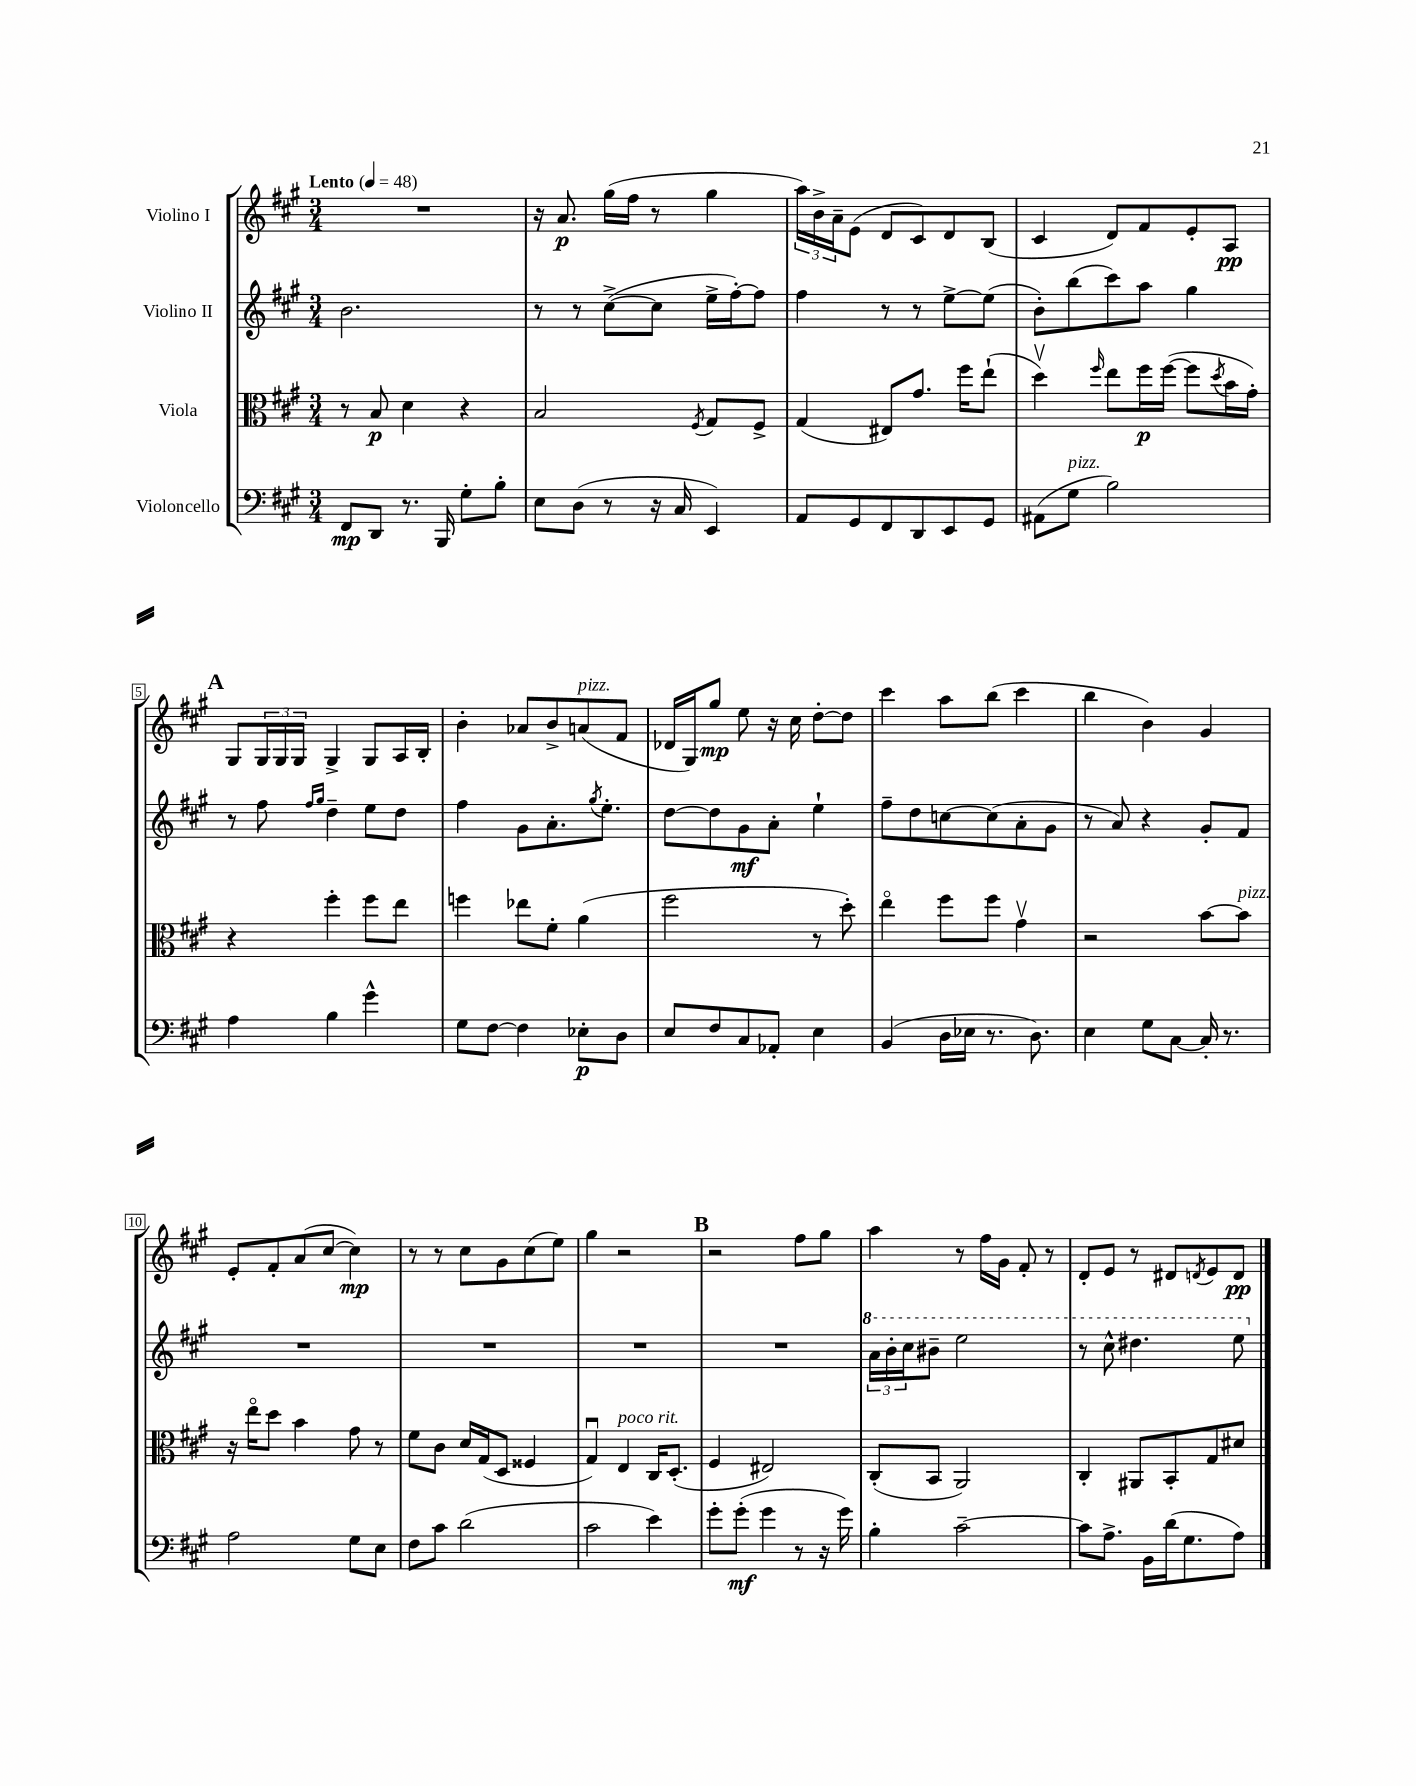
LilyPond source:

<<
\new StaffGroup <<
\new Staff = "s0" \with { instrumentName = "Violino I" } {
    \clef treble \key a \major \numericTimeSignature \time 3/4 \tempo "Lento" 4 = 48
    R2. |
    r16 a'8.\p gis''16( fis''16 r8 gis''4 |
    \tuplet 3/2 { a''16) b'16-> a'16-- } e'8( d'8 cis'8) d'8 b8( |
    cis'4 d'8) fis'8 e'8-. a8\pp |
    \mark \markup { \bold "A" } gis8 \tuplet 3/2 { gis16 gis16 gis16 } gis4-> gis8 a16 b16-. |
    b'4-. aes'8 b'8-> a'8^\markup { \italic "pizz." }( fis'8 |
    des'16 gis16) gis''8\mp e''8 r16 cis''16 d''8~-. d''8 |
    cis'''4 a''8 b''8( cis'''4 |
    b''4 b'4) gis'4 |
    e'8-. fis'8-. a'8( cis''8~ cis''4\mp) |
    r8 r8 cis''8 gis'8 cis''8( e''8) |
    gis''4 r2 |
    \mark \markup { \bold "B" } r2 fis''8 gis''8 |
    a''4 r8 fis''16 gis'16 fis'8-. r8 |
    d'8-. e'8 r8 dis'8 \acciaccatura { d'8 } e'8 d'8\pp \bar "|." |
}
\new Staff = "s1" \with { instrumentName = "Violino II" } {
    \clef treble \key a \major \numericTimeSignature \time 3/4
    b'2. |
    r8 r8 cis''8~->( cis''8 e''16-> fis''16~-.) fis''8 |
    fis''4 r8 r8 e''8~-> e''8( |
    b'8-.) b''8( cis'''8) a''8 gis''4 |
    \mark \markup { \bold "A" } r8 fis''8 \grace { fis''16 gis''16 } d''4-- e''8 d''8 |
    fis''4 gis'8 a'8.-. \acciaccatura { gis''8 } e''8.-. |
    d''8~ d''8 gis'8\mf a'8-. e''4-! |
    fis''8-- d''8 c''8~ c''8( a'8-. gis'8 |
    r8 a'8) r4 gis'8-. fis'8 |
    R2. |
    R2. |
    R2. |
    \mark \markup { \bold "B" } R2. |
    \tuplet 3/2 { \ottava #1 a''16 b''16-. cis'''16 } bis''8-- e'''2 |
    r8 cis'''8-^ dis'''4. e'''8 \ottava #0 \bar "|." |
}
\new Staff = "s2" \with { instrumentName = "Viola" } {
    \clef alto \key a \major \numericTimeSignature \time 3/4
    r8 b8\p d'4 r4 |
    b2 \acciaccatura { fis8 } gis8 fis8-> |
    gis4( eis8) gis'8. fis''16 e''8-!( |
    d''4\upbow) \grace { fis''16 } e''8 fis''16\p fis''16~( fis''8 \acciaccatura { d''8 } b'16 gis'16-.) |
    \mark \markup { \bold "A" } r4 fis''4-. fis''8 e''8 |
    f''4 ees''8 fis'8-. a'4( |
    fis''2 r8 d''8-.) |
    e''4\flageolet fis''8 fis''8 gis'4\upbow |
    r2 b'8~ b'8^\markup { \italic "pizz." } |
    r16 e''16\flageolet d''8 b'4 gis'8 r8 |
    fis'8 cis'8 d'16 gis16( d8 fisis4 |
    gis4\downbow) e4^\markup { \italic "poco rit." } cis16 d8.-.( |
    \mark \markup { \bold "B" } fis4 eis2) |
    cis8-.( b,8 a,2) |
    cis4-. ais,8 b,8-. gis8 dis'8 \bar "|." |
}
\new Staff = "s3" \with { instrumentName = "Violoncello" } {
    \clef bass \key a \major \numericTimeSignature \time 3/4
    fis,8\mp d,8 r8. b,,16 gis8-. b8-. |
    e8 d8( r8 r16 cis16 e,4) |
    a,8 gis,8 fis,8 d,8 e,8 gis,8 |
    ais,8( gis8^\markup { \italic "pizz." } b2) |
    \mark \markup { \bold "A" } a4 b4 gis'4-^ |
    gis8 fis8~ fis4 ees8-.\p d8 |
    e8 fis8 cis8 aes,8-. e4 |
    b,4( d16 ees16 r8. d8.) |
    e4 gis8 cis8~ cis16-. r8. |
    a2 gis8 e8 |
    fis8 cis'8 d'2( |
    cis'2 e'4) |
    \mark \markup { \bold "B" } gis'8-. gis'8-.\mf( gis'4 r8 r16 gis'16) |
    b4-. cis'2~-- |
    cis'8 a8.-> b,16 d'16( gis8. a8) \bar "|." |
}
>>
>>
\layout { \context { \Score \override BarNumber.stencil = #(make-stencil-boxer 0.1 0.3 ly:text-interface::print) } }
